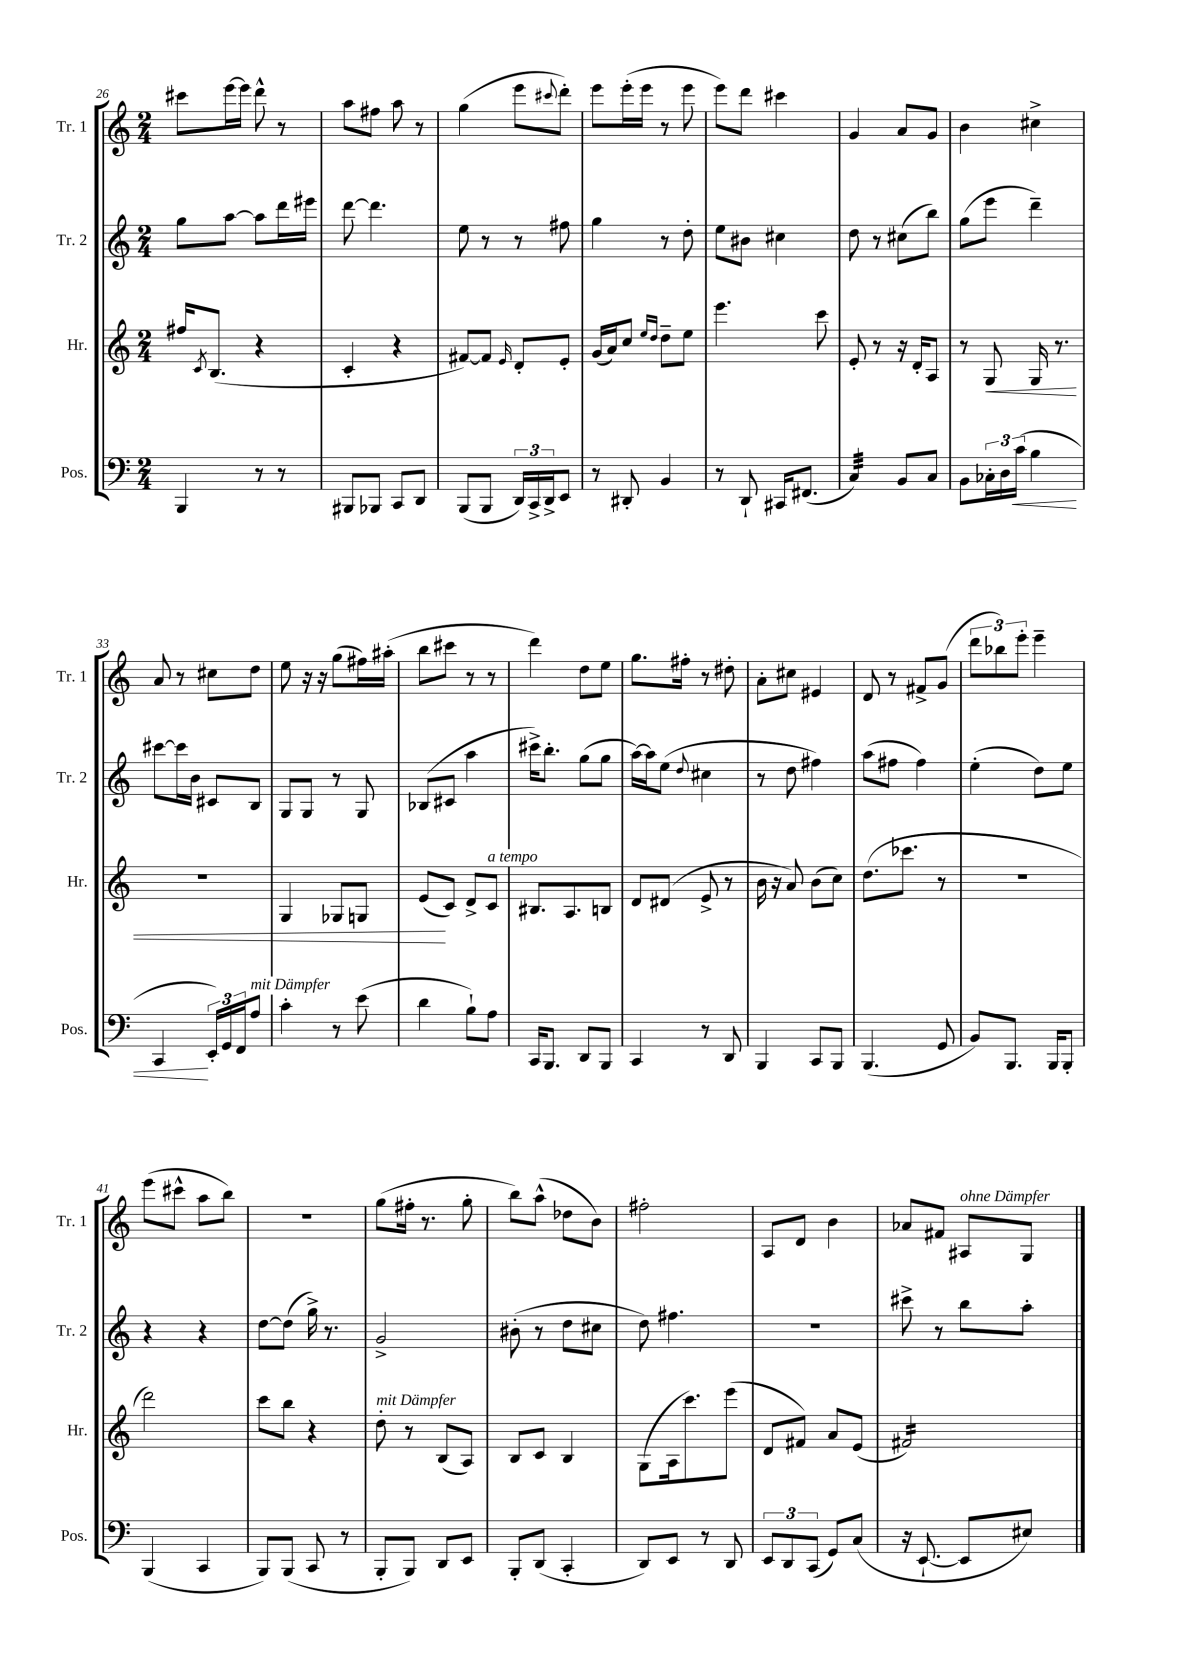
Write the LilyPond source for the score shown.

<<
\new StaffGroup <<
\new Staff = "s0" \with { instrumentName = "Tr. 1" shortInstrumentName = "Tr. 1" } {
    \clef treble \key c \major \numericTimeSignature \time 2/4
    cis'''8 e'''16~ e'''16 d'''8-^ r8 |
    a''8 fis''8 a''8 r8 |
    g''4( e'''8 \appoggiatura { cis'''8 } d'''8-.) |
    e'''8 e'''16-.( e'''16 r8 e'''8 |
    e'''8) d'''8 cis'''4 |
    g'4 a'8 g'8 |
    b'4 cis''4-> |
    a'8 r8 cis''8 d''8 |
    e''8 r16 r16 g''8( fis''16) ais''16-.( |
    b''8 cis'''8 r8 r8 |
    d'''4) d''8 e''8 |
    g''8. fis''16-. r8 dis''8-. |
    a'8-. cis''8 eis'4 |
    d'8 r8 fis'8-> g'8( |
    \tuplet 3/2 { d'''8 bes''8) e'''8-. } e'''4-- |
    e'''8( cis'''8-^ a''8 b''8) |
    R2 |
    g''8( fis''16-. r8. g''8-. |
    b''8) a''8-^( des''8 b'8) |
    fis''2-. |
    a8 d'8 b'4 |
    aes'8 fis'8 ais8^\markup { \italic "ohne Dämpfer" } g8 \bar "|." |
}
\new Staff = "s1" \with { instrumentName = "Tr. 2" shortInstrumentName = "Tr. 2" } {
    \clef treble \key c \major \numericTimeSignature \time 2/4
    g''8 a''8~ a''8 d'''16 eis'''16 |
    d'''8~ d'''4. |
    e''8 r8 r8 fis''8 |
    g''4 r8 d''8-. |
    e''8 bis'8 cis''4 |
    d''8 r8 cis''8( b''8) |
    g''8( e'''8 d'''4--) |
    cis'''8~ cis'''16 b'16 cis'8 b8 |
    g8 g8 r8 g8 |
    bes8( cis'8 a''4 |
    cis'''16->) b''8.-. g''8( g''8 |
    a''16~) a''16 e''8( \appoggiatura { d''8 } cis''4 |
    r8 d''8 fis''4) |
    a''8( fis''8 fis''4) |
    e''4-.( d''8) e''8 |
    r4 r4 |
    d''8~ d''8( g''16->) r8. |
    g'2-> |
    bis'8-.( r8 d''8 cis''8 |
    d''8) fis''4. |
    r2 |
    cis'''8-> r8 b''8 a''8-. \bar "|." |
}
\new Staff = "s2" \with { instrumentName = "Hr." shortInstrumentName = "Hr." } {
    \clef treble \key c \major \numericTimeSignature \time 2/4
    fis''16 \acciaccatura { c'8 } b8.( r4 |
    c'4-. r4 |
    fis'8~) fis'8 \grace { e'16 } d'8-. e'8-. |
    g'16( a'16) c''8 \grace { e''16 d''16 } d''8-- e''8 |
    e'''4. c'''8 |
    e'8-. r8 r16 d'16-. a8 |
    r8 g8\< g16 r8. |
    R2 |
    g4 ges8 g8 |
    e'8\!( c'8) d'8-> c'8^\markup { \italic "a tempo" } |
    bis8. a8. b8 |
    d'8 dis'8( e'8-> r8 |
    b'16 r16 a'8) b'8( c''8) |
    d''8.( ces'''8. r8 |
    R2 |
    d'''2) |
    c'''8 b''8 r4 |
    d''8-.^\markup { \italic "mit Dämpfer" } r8 b8( a8) |
    b8 c'8 b4 |
    g8( a16 c'''8.) e'''8( |
    d'8 fis'8) a'8 e'8( |
    fis'2:16) \bar "|." |
}
\new Staff = "s3" \with { instrumentName = "Pos." shortInstrumentName = "Pos." } {
    \clef bass \key c \major \numericTimeSignature \time 2/4
    b,,4 r8 r8 |
    bis,,8 bes,,8 c,8 d,8 |
    b,,8( b,,8 \tuplet 3/2 { d,16) c,16-> d,16-> } e,8 |
    r8 dis,8-. b,4 |
    r8 d,8-! cis,16 fis,8.( |
    c4:32) b,8 c8 |
    b,8 \tuplet 3/2 { ces16-. d16 c'16\<( } b4 |
    c,4\! \tuplet 3/2 { e,16-.) g,16 f,16 } a8^\markup { \italic "mit Dämpfer" } |
    c'4-. r8 e'8( |
    d'4 b8-!) a8 |
    c,16 b,,8. d,8 b,,8 |
    c,4 r8 d,8 |
    b,,4 c,8 b,,8 |
    b,,4.( g,8 |
    b,8) b,,8. b,,16 b,,8-. |
    b,,4( c,4 |
    b,,8) b,,8( c,8 r8 |
    b,,8-. b,,8) d,8 e,8 |
    b,,8-. d,8( c,4-. |
    d,8) e,8 r8 d,8 |
    \tuplet 3/2 { e,8 d,8 c,8( } g,8) c8( |
    r16 e,8.~-! e,8 eis8) \bar "|." |
}
>>
>>
\layout { \context { \Score currentBarNumber = #26 } }
